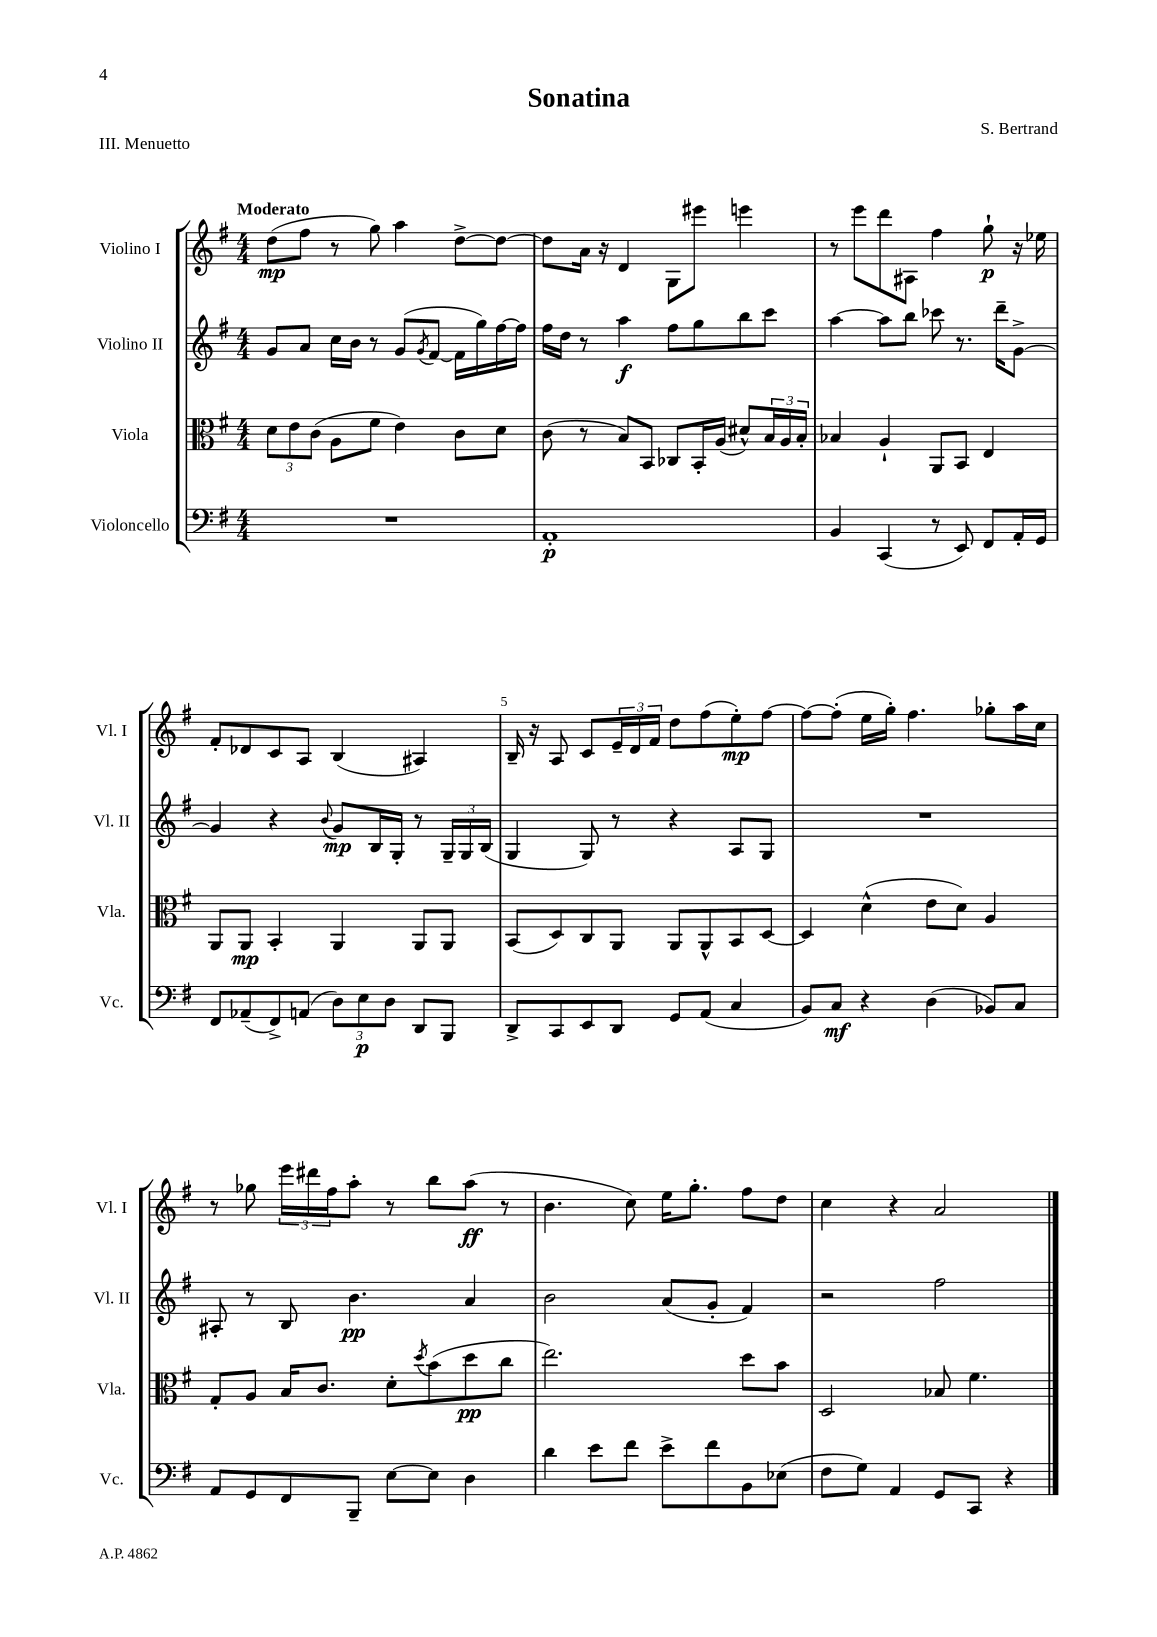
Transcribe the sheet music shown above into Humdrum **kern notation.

**kern	**dynam	**kern	**dynam	**kern	**dynam	**kern	**dynam
*part4	*part4	*part3	*part3	*part2	*part2	*part1	*part1
*staff4	*staff4	*staff3	*staff3	*staff2	*staff2	*staff1	*staff1
*I"Violoncello	*	*I"Viola	*	*I"Violino II	*	*I"Violino I	*
*I'Vc.	*	*I'Vla.	*	*I'Vl. II	*	*I'Vl. I	*
*clefF4	*	*clefC3	*	*clefG2	*	*clefG2	*
*k[f#]	*	*k[f#]	*	*k[f#]	*	*k[f#]	*
*M4/4	*	*M4/4	*	*M4/4	*	*M4/4	*
=1	=1	=1	=1	=1	=1	=1	=1
!	!	!	!	!	!	!LO:TX:a:B:t=Moderato	!
1r	.	12d\L	.	8g/L	.	(8dd\L	mp
.	.	12e\	.	.	.	.	.
.	.	.	.	8a/J	.	8ff#\J	.
.	.	(12c\J	.	.	.	.	.
.	.	8A\L	.	16cc\LL	.	8r	.
.	.	.	.	16b\JJ	.	.	.
.	.	8f#\J	.	8r	.	8gg\)	.
.	.	4e\)	.	(8g/L	.	4aa\	.
.	.	.	.	8qg/	.	.	.
.	.	.	.	[8f#/J	.	.	.
.	.	8c\L	.	16f#\LL]	.	[8dd^\L	.
.	.	.	.	16gg\)	.	.	.
.	.	8d\J	.	[16ff#\	.	8dd\J_	.
.	.	.	.	16ff#\JJ]	.	.	.
=2	=2	=2	=2	=2	=2	=2	=2
1AA'	p	(8c\	.	16ff#\LL	.	8dd\L]	.
.	.	.	.	16dd\JJ	.	.	.
.	.	8r	.	8r	.	16a\Jk	.
.	.	.	.	.	.	16r	.
.	.	8B/L)	.	4aa\	f	4d/	.
.	.	8BB/J	.	.	.	.	.
.	.	8C-X/L	.	8ff#\L	.	8G\L	.
.	.	16BB'/L	.	8gg\	.	8eee#X\J	.
.	.	(16A/JJ	.	.	.	.	.
.	.	8d#X^^/L)	.	8bb\	.	4eeen\	.
.	.	24B/L	.	8ccc\J	.	.	.
.	.	24A/	.	.	.	.	.
.	.	24B'/JJ	.	.	.	.	.
=3	=3	=3	=3	=3	=3	=3	=3
4BB/	.	4B-X/	.	[4aa\	.	8r	.
.	.	.	.	.	.	8eee\L	.
(4CC/	.	4A`/	.	8aa\L]	.	8ddd\	.
.	.	.	.	8bb\J	.	8A#X\J	.
8r	.	8AA/L	.	8ccc-X\	.	4ff#\	.
8EE/)	.	8BB/J	.	8.r	.	.	.
8FF#/L	.	4E/	.	.	.	8gg`\	p
.	.	.	.	16ddd~\KL	.	.	.
16AA'/L	.	.	.	[8g^\J	.	16r	.
16GG/JJ	.	.	.	.	.	16ee-X\	.
!!LO:LB:g=z
=4	=4	=4	=4	=4	=4	=4	=4
8FF#/L	.	8AA/L	.	4g/]	.	8f#'/L	.
(8AA-X~/	.	8AA/J	mp	.	.	8d-X/	.
8FF#^/)	.	4BB'/	.	4r	.	8c/	.
(8AAn/J	.	.	.	.	.	8A/J	.
.	.	.	.	8qqb/	.	.	.
12D\L)	.	4AA/	.	8g/L	mp	(4B/	.
12E\	p	.	.	.	.	.	.
.	.	.	.	16B/L	.	.	.
12D\J	.	.	.	.	.	.	.
.	.	.	.	16G'/JJ	.	.	.
8DD/L	.	8AA/L	.	8r	.	4A#X/)	.
8BBB/J	.	8AA/J	.	24G~/LL	.	.	.
.	.	.	.	24G/	.	.	.
.	.	.	.	(24B/JJ	.	.	.
=5	=5	=5	=5	=5	=5	=5	=5
8DD^/L	.	(8BB/L	.	4G/	.	16B~/	.
.	.	.	.	.	.	16r	.
8CC/	.	8D/)	.	.	.	8A/	.
8EE/	.	8C/	.	8G/)	.	8c/L	.
8DD/J	.	8AA/J	.	8r	.	24e~/L	.
.	.	.	.	.	.	24d/	.
.	.	.	.	.	.	24f#/JJ	.
8GG/L	.	8AA/L	.	4r	.	8dd\L	.
(8AA/J	.	8AA^^/	.	.	.	(8ff#\	.
4C/	.	8BB/	.	8A/L	.	8ee'\)	mp
.	.	[8D/J	.	8G/J	.	[8ff#\J	.
=6	=6	=6	=6	=6	=6	=6	=6
8BB/L)	.	4D/]	.	1r	.	8ff#\L_	.
8C/J	mf	.	.	.	.	(8ff#'\J]	.
4r	.	(4d^^\	.	.	.	16ee\LL	.
.	.	.	.	.	.	16gg'\JJ)	.
.	.	.	.	.	.	4.ff#\	.
(4D\	.	8e\L	.	.	.	.	.
.	.	8d\J)	.	.	.	.	.
8BB-X/L)	.	4A/	.	.	.	8gg-X'\L	.
8C/J	.	.	.	.	.	16aa\L	.
.	.	.	.	.	.	16cc\JJ	.
!!LO:LB:g=z
=7	=7	=7	=7	=7	=7	=7	=7
8AA/L	.	8G'/L	.	8A#X'/	.	8r	.
8GG/	.	8A/J	.	8r	.	8gg-X\	.
8FF#/	.	16B/KL	.	8B/	.	24eee\LL	.
.	.	.	.	.	.	24ddd#X\	.
.	.	8.c/J	.	.	.	.	.
.	.	.	.	.	.	24ff#\J	.
8BBB~/J	.	.	.	4.b\	pp	8aa'\J	.
[8E\L	.	8d'\L	.	.	.	8r	.
.	.	8qdd/	.	.	.	.	.
8E\J]	.	(8b\	.	.	.	8bb\L	.
4D\	.	8dd\	pp	4a/	.	(8aa\J	ff
.	.	8cc\J	.	.	.	8r	.
=8	=8	=8	=8	=8	=8	=8	=8
4d\	.	2.ee\)	.	2b\	.	4.b\	.
8e\L	.	.	.	.	.	.	.
8f#\J	.	.	.	.	.	8cc\)	.
8e^\L	.	.	.	(8a/L	.	16ee\KL	.
.	.	.	.	.	.	8.gg'\J	.
8f#\	.	.	.	8g'/J	.	.	.
8BB\	.	8dd\L	.	4f#/)	.	8ff#\L	.
(8E-X\J	.	8b\J	.	.	.	8dd\J	.
=9	=9	=9	=9	=9	=9	=9	=9
8F#\L	.	2D/	.	2r	.	4cc\	.
8G\J)	.	.	.	.	.	.	.
4AA/	.	.	.	.	.	4r	.
8GG/L	.	8B-X/	.	2ff#\	.	2a/	.
8CC/J	.	4.f#\	.	.	.	.	.
4r	.	.	.	.	.	.	.
==	==	==	==	==	==	==	==
*-	*-	*-	*-	*-	*-	*-	*-
